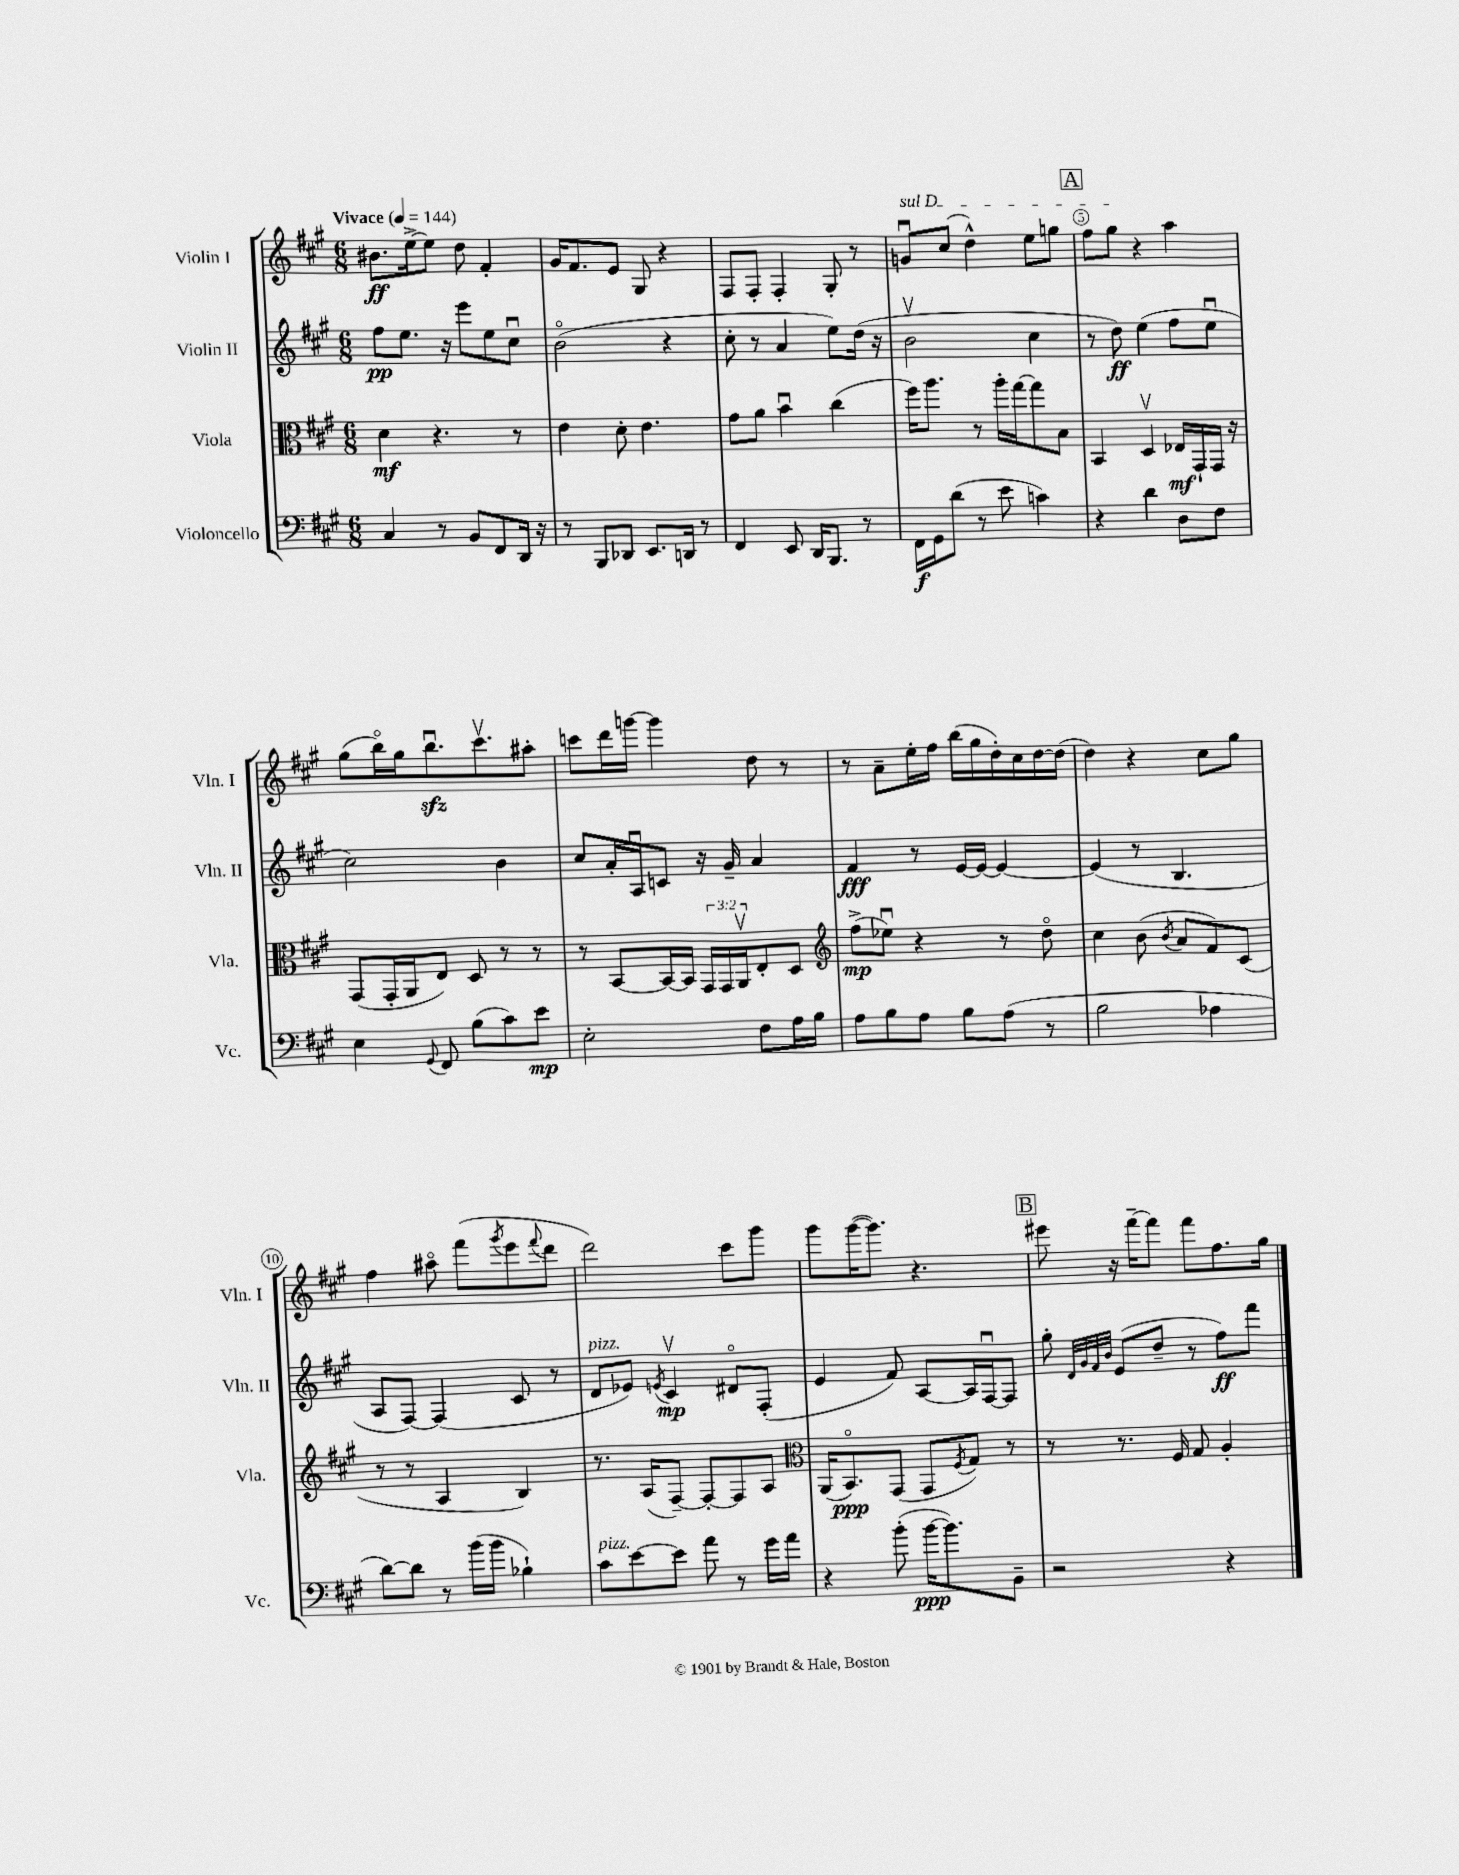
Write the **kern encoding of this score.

**kern	**dynam	**kern	**dynam	**kern	**dynam	**kern	**dynam
*part4	*part4	*part3	*part3	*part2	*part2	*part1	*part1
*staff4	*staff4	*staff3	*staff3	*staff2	*staff2	*staff1	*staff1
*I"Violoncello	*	*I"Viola	*	*I"Violin II	*	*I"Violin I	*
*I'Vc.	*	*I'Vla.	*	*I'Vln. II	*	*I'Vln. I	*
*clefF4	*	*clefC3	*	*clefG2	*	*clefG2	*
*k[f#c#g#]	*	*k[f#c#g#]	*	*k[f#c#g#]	*	*k[f#c#g#]	*
*M6/8	*	*M6/8	*	*M6/8	*	*M6/8	*
*MM144	*	*MM144	*	*MM144	*	*MM144	*
=1	=1	=1	=1	=1	=1	=1	=1
!	!	!	!	!	!	!LO:TX:a:B:t=Vivace	!
4C#/	.	4d\	mf	8ff#\L	pp	8.b#X\L	ff
.	.	.	.	8.ee\J	.	.	.
.	.	.	.	.	.	[16ee^\k	.
8r	.	4.r	.	.	.	8ee\J]	.
.	.	.	.	16r	.	.	.
8BB/L	.	.	.	8eee\L	.	8dd\	.
8FF#/	.	.	.	8ee\	.	4f#'/	.
16DD/Jk	.	8r	.	8cc#u\J	.	.	.
16r	.	.	.	.	.	.	.
=2	=2	=2	=2	=2	=2	=2	=2
8r	.	4e\	.	(2b\	.	16g#/KL	.
.	.	.	.	.	.	8.f#/	.
8BBB/L	.	.	.	.	.	.	.
8DD-X/J	.	8d'\	.	.	.	8e/J	.
8.EE/L	.	4.e\	.	.	.	8G#/	.
.	.	.	.	4r	.	4r	.
16DDn/Jk	.	.	.	.	.	.	.
8r	.	.	.	.	.	.	.
=3	=3	=3	=3	=3	=3	=3	=3
4FF#/	.	8g#\L	.	8cc#'\	.	8F#/L	.
.	.	8a\J	.	8r	.	8F#'/J	.
8EE/	.	4bu\	.	4a/	.	4F#'/	.
16DD/KL	.	.	.	.	.	.	.
8.BBB/J	.	.	.	.	.	.	.
.	.	(4cc#\	.	8ee\L)	.	8G#'/	.
8r	.	.	.	(16dd\Jk	.	8r	.
.	.	.	.	16r	.	.	.
=4	=4	=4	=4	=4	=4	=4	=4
!	!	!	!	!	!	!LO:TX:a:i:t=sul D	!
16FF#\LL	f	16ff#\KL)	.	2bv\	.	8gnu/L	.
16GG#\J	.	8.aa\J	.	.	.	.	.
(8d\J	.	.	.	.	.	(8cc#/J	.
8r	.	8r	.	.	.	4dd^^\)	.
8e\	.	16aa'\LL	.	.	.	.	.
.	.	[16gg#\J	.	.	.	.	.
4cn\)	.	8gg#\]	.	4cc#\	.	8ee\L	.
.	.	8B\J	.	.	.	8ggn\J	.
!!LO:REH:place=s1:t=A
=5	=5	=5	=5	=5	=5	=5	=5
4r	.	4BB/	.	8r	.	8ff#\L	.
.	.	.	.	8dd\)	ff	8gg#\J	.
4d\	.	4Dv/	.	(4ee\	.	4r	.
8D\L	.	16E-X/LL	mf	8ff#\L	.	4aa\	.
.	.	16GG#`/	.	.	.	.	.
8F#\J	.	16GG#/JJ	.	8eeu\J	.	.	.
.	.	16r	.	.	.	.	.
!!LO:LB:g=z
=6	=6	=6	=6	=6	=6	=6	=6
4E\	.	(8GG#/L	.	2cc#\)	.	(8gg#\L	.
.	.	16GG#'/L	.	.	.	16bb\L)	.
.	.	16AA/J	.	.	.	16gg#\J	.
8qqGG#/	.	.	.	.	.	.	.
8FF#/	.	8E/J)	.	.	.	8.bbzzu\	.
(8B\L	.	8D/	.	.	.	.	.
.	.	.	.	.	.	8.ccc#v\	.
8c#\)	.	8r	.	4b\	.	.	.
8e\J	mp	8r	.	.	.	8aa#X'\J	.
=7	=7	=7	=7	=7	=7	=7	=7
2E'\	.	8r	.	8cc#/L	.	8cccn\L	.
.	.	[8BB/L	.	16a'/L	.	16ddd\L	.
.	.	.	.	16Au/J	.	[16gggn\JJ	.
.	.	16BB/L_	.	8cn/J	.	4ggg\]	.
.	.	16BB/JJ]	.	.	.	.	.
.	.	24GG#/LL	.	16r	.	.	.
.	.	24GG#/	.	.	.	.	.
.	.	.	.	16g#~/	.	.	.
.	.	24AAv/J	.	.	.	.	.
8F#\L	.	8E'/	.	4a/	.	8dd\	.
16A\L	.	8D/J	.	.	.	8r	.
16B\JJ	.	.	.	.	.	.	.
=8	=8	=8	=8	=8	=8	=8	=8
*	*	*clefG2	*	*	*	*	*
8A\L	.	(8ff#^\L	mp	4f#/	fff	8r	.
8B\	.	8ee-Xu\J)	.	.	.	8a~\L	.
8A\J	.	4r	.	8r	.	16ee'\L	.
.	.	.	.	.	.	16ff#\JJ	.
8B\L	.	.	.	[16e/LL	.	(16bb\LL	.
.	.	.	.	16e/JJ_	.	16gg#\	.
(8A\J	.	8r	.	4e/_	.	16dd'\)	.
.	.	.	.	.	.	16cc#\	.
8r	.	8dd\	.	.	.	[16dd\	.
.	.	.	.	.	.	(16dd\JJ]	.
=9	=9	=9	=9	=9	=9	=9	=9
2B\	.	4cc#\	.	(4e/]	.	4dd\)	.
.	.	(8b\	.	8r	.	4r	.
.	.	8qb/	.	.	.	.	.
.	.	8a/L	.	4.B/	.	.	.
4A-X\	.	8f#/)	.	.	.	8cc#\L	.
.	.	(8c#/J	.	.	.	8gg#\J	.
!!LO:LB:g=z
=10	=10	=10	=10	=10	=10	=10	=10
[8d\L)	.	8r	.	8A/L	.	4ff#\	.
8d\J]	.	8r	.	[8F#/J)	.	.	.
8r	.	4A/	.	(4F#/]	.	8aa#X\	.
(16b\LL	.	.	.	.	.	(8fff#\L	.
16b\JJ	.	.	.	.	.	.	.
.	.	.	.	.	.	8qggg#/	.
4B-X`\)	.	4B/)	.	8c#/	.	8eee\	.
.	.	.	.	.	.	8qqfff#/	.
.	.	.	.	8r	.	8ddd\J	.
=11	=11	=11	=11	=11	=11	=11	=11
!	!	!	!	!LO:TX:a:i:t=pizz.	!	!	!
!LO:TX:a:i:t=pizz.	!	!	!	!	!	!	!
8c#\L	.	8.r	.	8d/L	.	2ddd\)	.
[8e\	.	.	.	8e-X/J)	.	.	.
.	.	(16A/KL	.	.	.	.	.
.	.	.	.	8qen/	.	.	.
8e\J]	.	[8F#~/J)	.	4c#v/	mp	.	.
8a\	.	8F#'/L_	.	.	.	.	.
8r	.	8F#/]	.	8d#X/L	.	8ccc#\L	.
16g#\LL	.	8A/J	.	(8F#'/J	.	8ggg#\J	.
16a\JJ	.	.	.	.	.	.	.
=12	=12	=12	=12	=12	=12	=12	=12
*	*	*clefC3	*	*	*	*	*
4r	.	(16AA/KL	.	4e/	.	8ggg#\L	.
.	.	8.BB/)	ppp	.	.	.	.
.	.	.	.	.	.	([16ggg#\K	.
.	.	.	.	.	.	8.ggg#\J])	.
(8b'\	.	(8GG#/J	.	8f#/)	.	.	.
[16b\KL	ppp	8GG#/L	.	[8A/L	.	4.r	.
8.b\])	.	.	.	.	.	.	.
.	.	8qF#/	.	.	.	.	.
.	.	8G#/J)	.	16A/L]	.	.	.
.	.	.	.	[16F#u/J	.	.	.
8BB~\J	.	8r	.	8F#/J]	.	.	.
!!LO:REH:place=s1:t=B
=13	=13	=13	=13	=13	=13	=13	=13
2r	.	8r	.	8gg#'\	.	8eee#X\	.
.	.	.	.	32qqd/LLL	.	.	.
.	.	.	.	32qqg#/	.	.	.
.	.	.	.	32qqf#/	.	.	.
.	.	.	.	32qqb/JJJ	.	.	.
.	.	8.r	.	(8e/L	.	16r	.
.	.	.	.	.	.	[16fff#~\KL	.
.	.	.	.	8dd~/J	.	8fff#\J]	.
.	.	16F#/	.	.	.	.	.
.	.	8G#/	.	8r	.	8fff#\L	.
4r	.	4A'/	.	8ff#\L)	ff	8.ff#\	.
.	.	.	.	8fff#\J	.	.	.
.	.	.	.	.	.	16gg#\Jk	.
==	==	==	==	==	==	==	==
*-	*-	*-	*-	*-	*-	*-	*-
